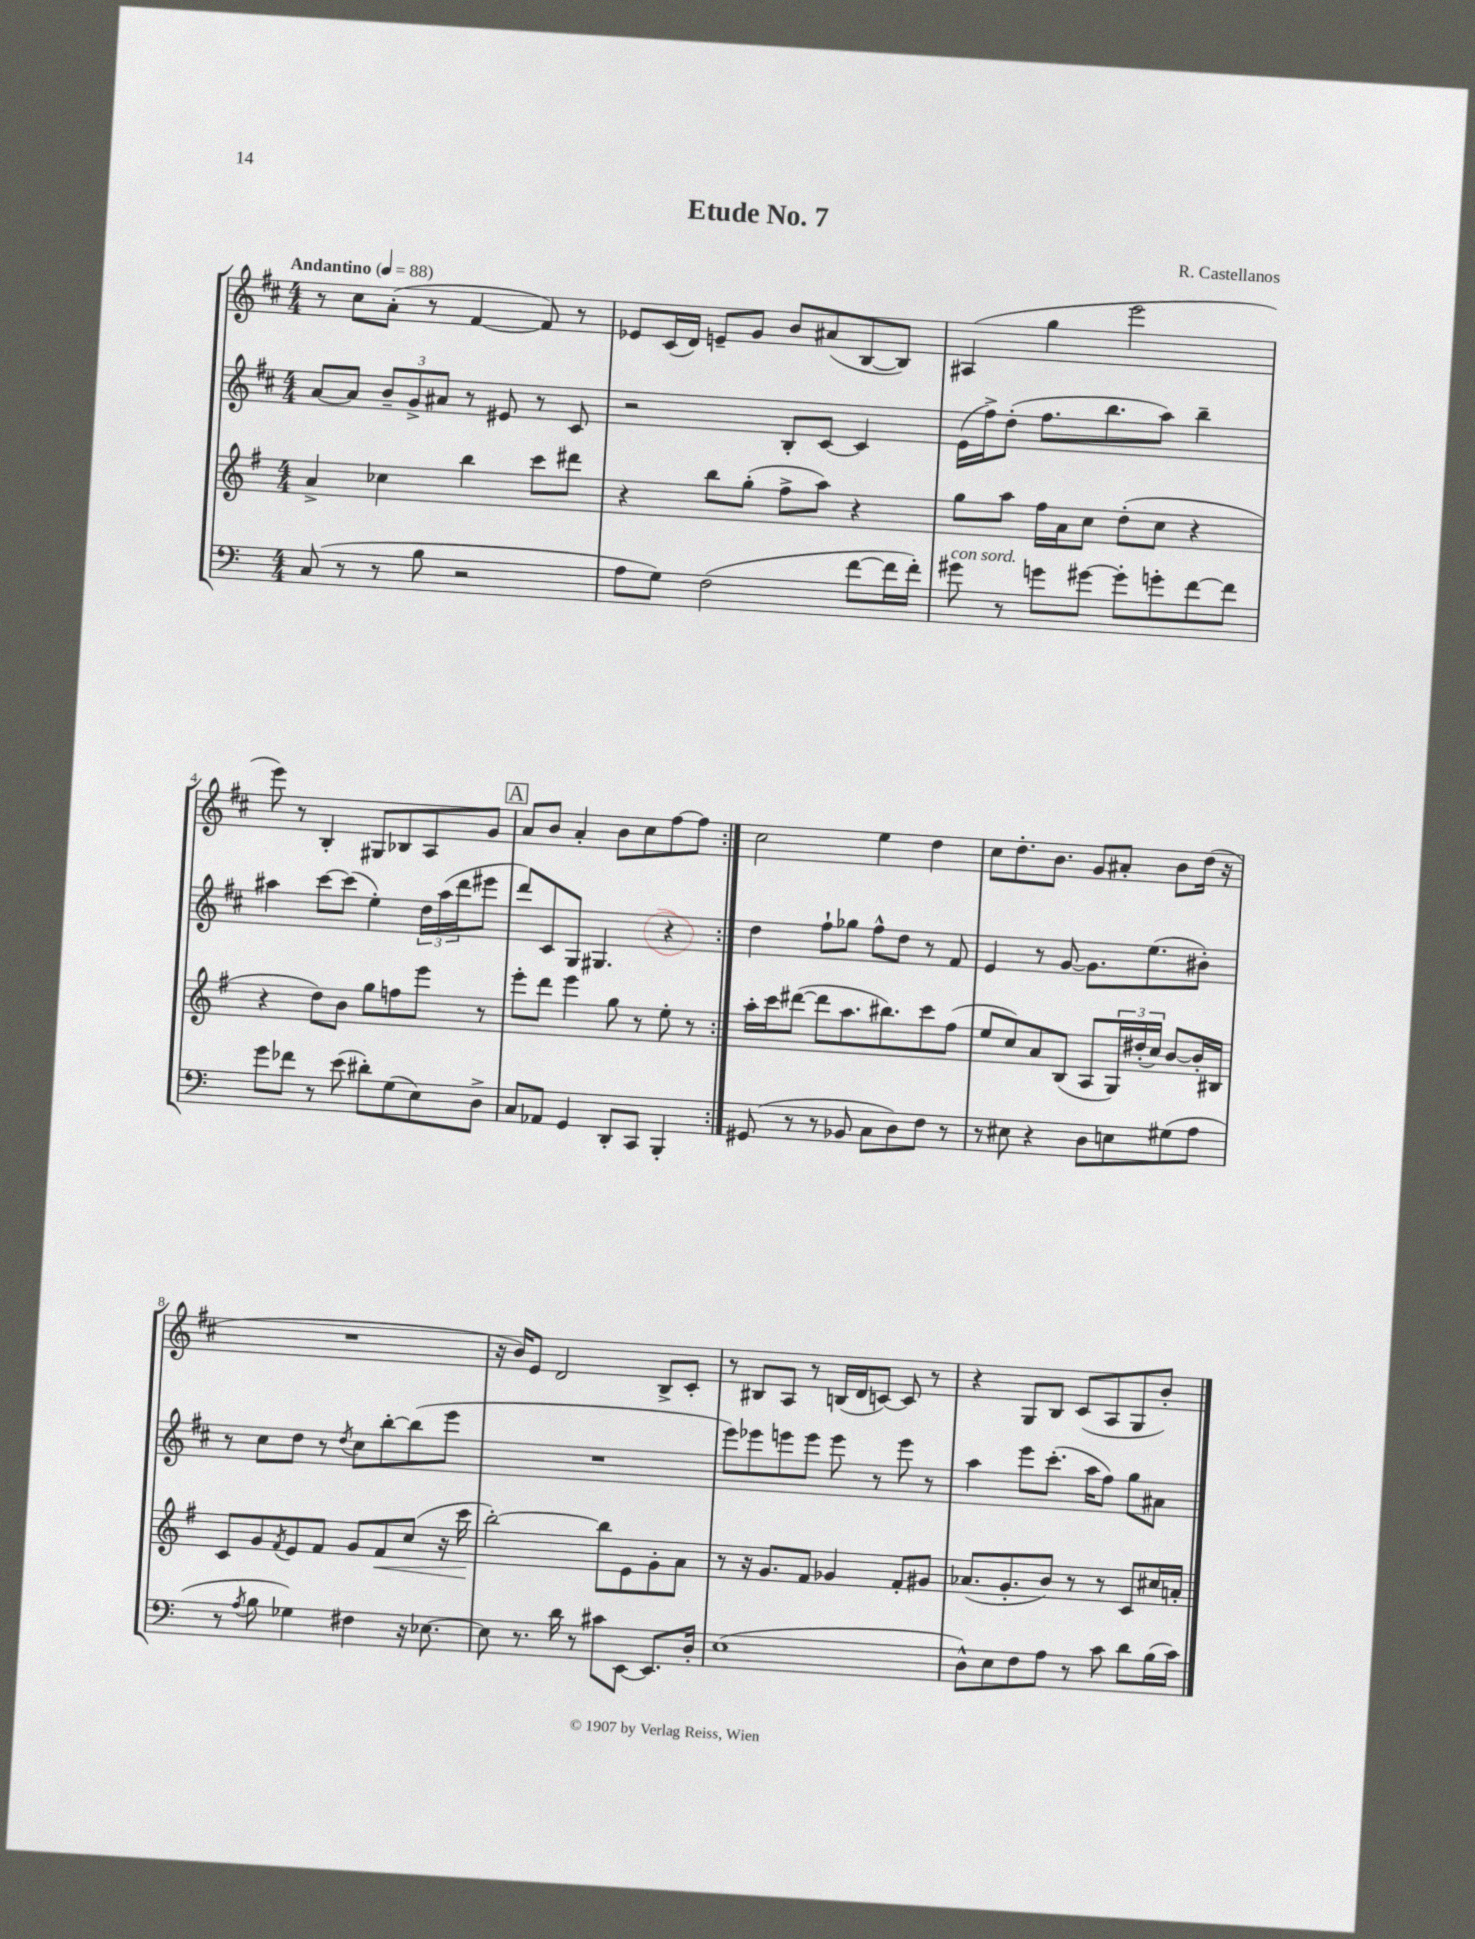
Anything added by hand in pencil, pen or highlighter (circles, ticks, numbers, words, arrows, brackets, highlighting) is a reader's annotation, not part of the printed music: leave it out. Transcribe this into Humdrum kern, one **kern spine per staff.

**kern	**kern	**kern	**kern
*staff4	*staff3	*staff2	*staff1
*clefF4	*clefG2	*clefG2	*clefG2
*k[]	*k[f#]	*k[f#c#]	*k[f#c#]
*M4/4	*M4/4	*M4/4	*M4/4
*MM88	*MM88	*MM88	*MM88
(8C/	4a^/	[8a/L	8r
8r	.	8a/]J	8cc#\L
8r	4cc-\	12b~/L	(8a'\J
.	.	12g^/	.
8B\	.	.	8r
.	.	12a#/J	.
2r	4bb\	8r	[4f#/
.	.	8e#/	.
.	8ccc\L	8r	8f#/])
.	8ddd#\J	8c#/	8r
=	=	=	=
8A\L	4r	2r	8e-/L
8G\J)	.	.	(16c#/L
.	.	.	16d/JJ)
(2F\	8bb\L	.	8e~/L
.	(8gg'\J	.	8g/J
.	8ff#^\L	8B'/L	8b/L
.	8aa\J)	[8c#/J	(8a#/
[8f\L	4r	4c#/]	[8B/
16f\]L	.	.	8B/]J)
16f'\JJ)	.	.	.
=	=	=	=
8g#\	8gg\L	(16e\LL	(4A#/
.	.	16ff#^\J)	.
8r	8aa\J	(8dd'\J	.
8g\L	16ff#\LL	8.ff#\L	4gg\
.	16a\J	.	.
[8g#\J	8cc\J	.	.
.	.	8.bb\	.
8g#'\]L	(8dd'\L	.	2eee\
8g'\	8cc\J	8aa\J)	.
[8f\	4r	4bb~\	.
8f\]J	.	.	.
=	=	=	=
8g\L	4r	4aa#\	8eee\)
8f-\J	.	.	8r
8r	8dd\L)	[8ccc#\L	4B'/
(8e\	8b\J	(8ccc#\]J	.
8d#'\L)	8gg\L	4ee'\)	8G#/L
(8G\	8ff\	.	8B-/
8E\)	8eee\J	24dd\LL	8A/
.	.	(24aa#\	.
.	.	24ddd\J	.
8D^\J	8r	8eee#\J	8g/J
=	=	=	=
8C/L	8eee'\L	8ddd/L)	8a/L
8AA-/J	8ddd\J	8c#/	8b/J
4GG/	4eee\	8G/J	4a'/
.	.	4.G#/	.
8DD'/L	8gg\	.	8b\L
8CC/J	8r	.	8cc#\
4BBB'/	8ee'\	4r	[8ff#\
.	8r	.	8ff#\]J
=:|!	=:|!	=:|!	=:|!
(8GG#/	16aa'\LL	4dd\	2cc#\
.	16ccc\J	.	.
8r	([8ddd#\J	.	.
8r	8ddd#\]L	8ff#`\L	.
8BB-/	8.aa\	8gg-\J	.
8C\L	.	8ff#^^\L	4ee\
.	8.bb#\)	.	.
8D\)	.	8dd\J	.
8F\J	8ccc\	8r	4dd\
8r	(8ff#\J	8f#/	.
=	=	=	=
8r	8ee/L	4e/	8cc#\L
8E#\	8cc/)	.	8.dd'\
4r	8a/	8r	.
.	.	.	8.b\J
.	(8B/J	[8g/	.
8D\L	8A/L	8.g\]L	8g/L
8E\	24G/L)	.	8a#'/J
.	(24dd#'/	.	.
.	.	(8.ee\	.
.	24cc/JJ)	.	.
(8G#\	[8b/L	.	8b\L
8A\J	16b'/]L	8b#'\J)	(16dd\Jk
.	16B#/JJ	.	16r
=	=	=	=
8r	8c/L	8r	1r
8qA/	.	.	.
8B\	8g/	8cc#\L	.
.	8qf#/	.	.
4G-\)	8e/	8dd\J	.
.	8f#/J	8r	.
.	.	8qdd/	.
4F#\	8g/L	8cc#\L	.
.	8f#/	[8bb'\	.
16r	(8cc/J	(8bb\]	.
[8.E-\	.	.	.
.	16r	8eee\J	.
.	16ccc\	.	.
=	=	=	=
8E-\]	[2bb'\)	1r	16r
.	.	.	16b/LK)
8.r	.	.	8e/J
.	.	.	2d/
16d\	.	.	.
8r	.	.	.
8c#\L	8bb\]L	.	.
[8EE\J	8e\	.	.
8.EE/]L	8g'\	.	8B^/L
.	8a\J	.	8c#'/J
16D'/Jk	.	.	.
=	=	=	=
(1E	8r	8eee\L)	8r
.	16r	8eee-\	8B#/L
.	8.g/L	.	.
.	.	8eee\	8A/J
.	8f#/J	8eee\J	8r
.	4g-/	8eee\	(16B/LL
.	.	.	16d/J
.	.	8r	[8c/J)
.	8f#'/L	8eee\	8c/]
.	8g#/J	8r	8r
=	=	=	=
8D^^\L)	(8.a-/L	4aa\	4r
8E\	.	.	.
.	8.g'/	.	.
8F\	.	8eee\L	8G/L
8A\J	8b/J)	(8.ccc#'\J	8B/J
8r	8r	.	(8c#/L
.	.	16aa\LK	.
8c\	8r	8ff#\J)	8A/
8d\L	8c/L	8gg\L	8G/
(16B\L	16cc#/L	8a#\J	8b'/J)
16c\JJ)	16a'/JJ	.	.
==	==	==	==
*-	*-	*-	*-
